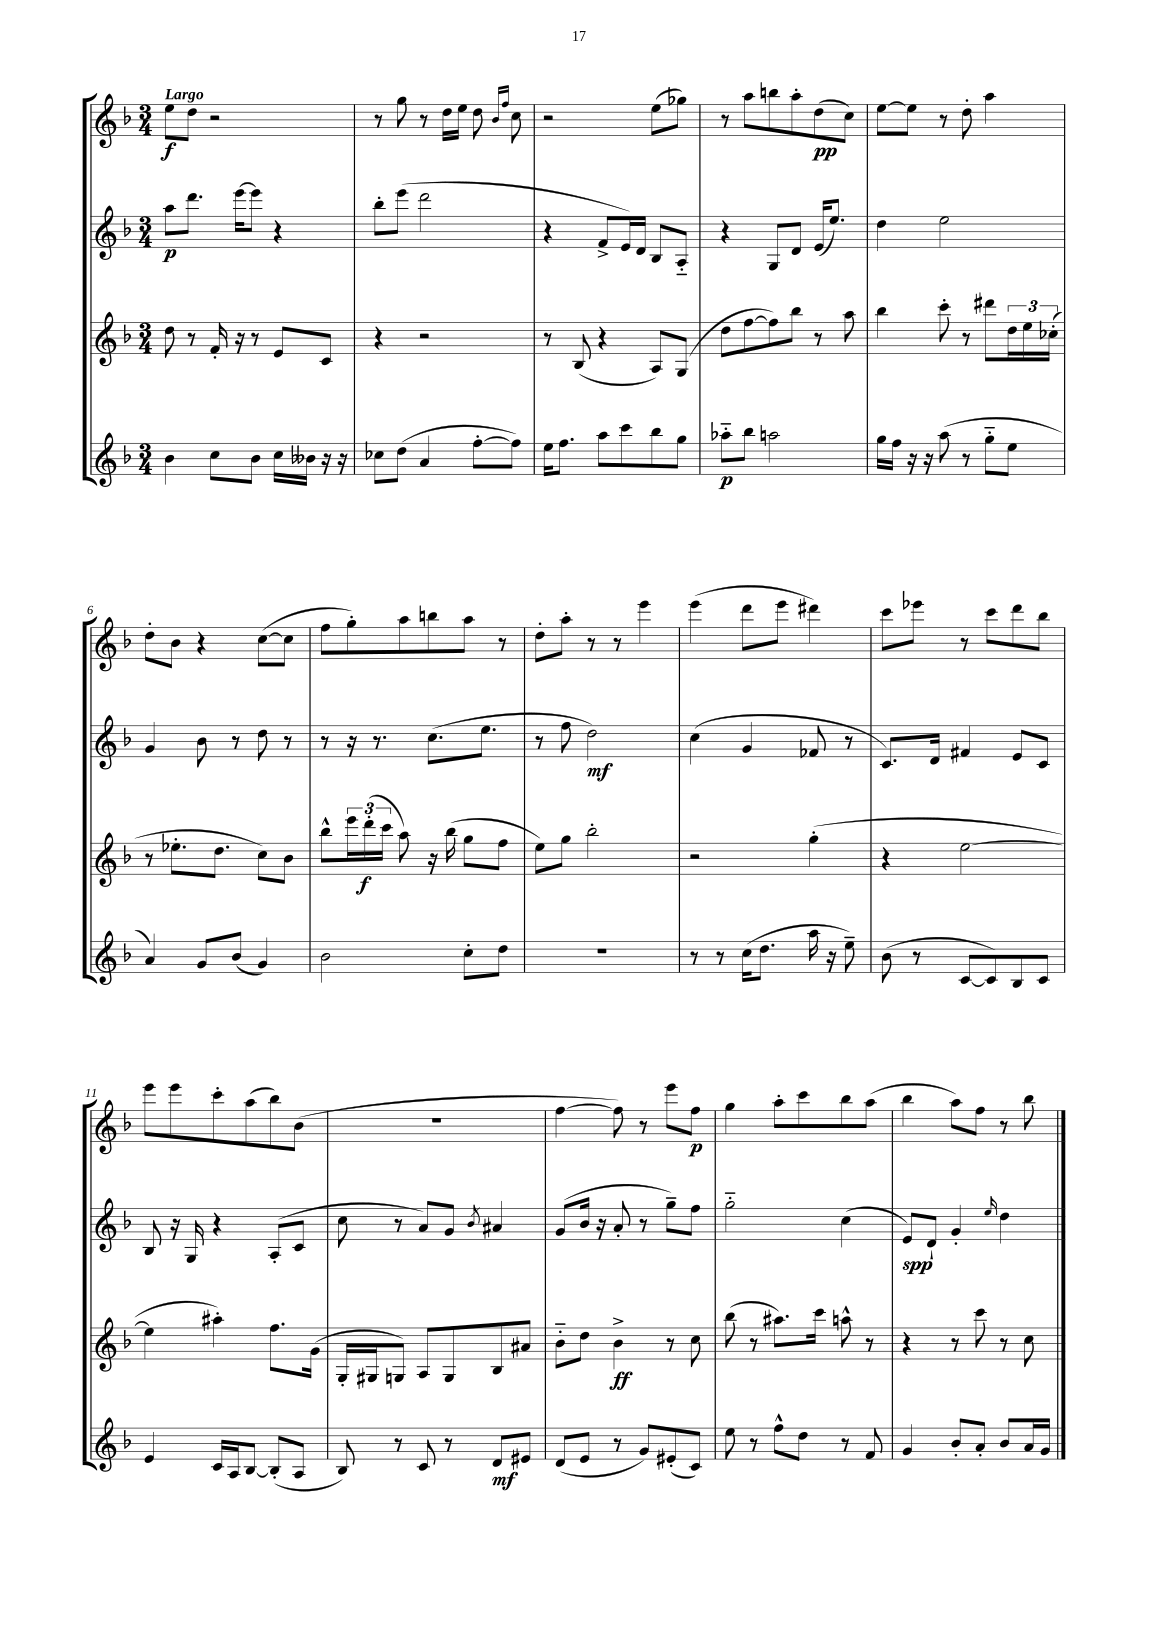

**kern	**kern	**kern	**kern
*staff4	*staff3	*staff2	*staff1
*clefG2	*clefG2	*clefG2	*clefG2
*k[b-]	*k[b-]	*k[b-]	*k[b-]
*M3/4	*M3/4	*M3/4	*M3/4
4b-	8dd	8aa	8ee
.	8r	8.ddd	8dd
8cc	16f'	.	2r
.	16r	[16eee	.
8b-	8r	8eee]	.
16cc	8e	4r	.
16b--	.	.	.
16r	8c	.	.
16r	.	.	.
=	=	=	=
8cc-	4r	8bb-'	8r
(8dd	.	(8eee	8gg
4a	2r	2ddd	8r
.	.	.	16dd
.	.	.	16ee
[8ff'	.	.	8dd
.	.	.	16qqb-
.	.	.	16qqff
8ff])	.	.	8cc
=	=	=	=
16ee	8r	4r	2r
8.ff	.	.	.
.	(8B-	.	.
8aa	4r	8f^	.
8ccc	.	16e)	.
.	.	16d	.
8bb-	8A)	8B-	(8ee
8gg	(8G	8A'~	8gg-)
=	=	=	=
8aa-'~	8dd	4r	8r
8bb-	[8ff	.	8aa
2aa	8ff])	8G	8bb
.	8bb-	8d	8aa'
.	8r	(16e	(8dd
.	.	8.ee)	.
.	8aa	.	8cc)
=	=	=	=
16gg	4bb-	4dd	[8ee
16ff	.	.	.
16r	.	.	8ee]
16r	.	.	.
(8aa	8ccc'	2ee	8r
8r	8r	.	8dd'
8gg'~	8ddd#	.	4aa
8ee	24dd	.	.
.	24ee	.	.
.	(24cc-'	.	.
=	=	=	=
4a)	8r	4g	8dd'
.	8.ee-'	.	8b-
8g	.	8b-	4r
.	8.dd	.	.
(8b-	.	8r	.
4g)	8cc)	8dd	([8cc
.	8b-	8r	8cc]
=	=	=	=
2b-	8bb-^^	8r	8ff
.	24eee	16r	8gg')
.	(24ddd'	.	.
.	.	8.r	.
.	24ccc	.	.
.	8aa)	.	8aa
.	16r	(8.cc	8bb
.	(16bb-	.	.
8cc'	8gg	.	8aa
.	.	8.ee	.
8dd	8ff	.	8r
=	=	=	=
2.r	8ee)	8r	8dd'
.	8gg	8ff	8aa'
.	2bb-'	2dd)	8r
.	.	.	8r
.	.	.	4eee
=	=	=	=
8r	2r	(4cc	(4eee
8r	.	.	.
(16cc	.	4g	8ddd
8.dd	.	.	.
.	.	.	8eee
16aa	(4gg'	8f-	4ddd#)
16r	.	.	.
8ee~)	.	8r	.
=	=	=	=
(8b-	4r	8.c)	8ccc
8r	.	.	8eee-
.	.	16d	.
[8c	[2ee	4f#	8r
8c])	.	.	8ccc
8B-	.	8e	8ddd
8c	.	8c	8bb-
=	=	=	=
4e	4ee]	8B-	8eee
.	.	16r	8eee
.	.	16G	.
16c	4aa#')	4r	8ccc'
16A	.	.	.
[8B-	.	.	(8aa
(8B-']	8.ff	(8A'	8bb-)
8A	.	8c	(8b-
.	(16g	.	.
=	=	=	=
8B-)	16G'	8cc	2.r
.	16G#	.	.
8r	8G)	8r	.
8c	8A	8a)	.
8r	8G	8g	.
.	.	8qb-	.
8d	8B-	4a#	.
8e#	8a#	.	.
=	=	=	=
(8d	8b-'~	(8g	[4ff
8e	8dd	16b-	.
.	.	16r	.
8r	4b-^	8a'	8ff])
8g)	.	8r	8r
(8e#'	8r	8gg~)	8eee
8c)	8cc	8ff	8ff
=	=	=	=
8ee	(8bb-	2gg'~	4gg
8r	8r	.	.
8ff^^	8.aa#)	.	8aa'
8dd	.	.	8ccc
.	16ccc	.	.
8r	8aa^^	(4cc	8bb-
8f	8r	.	(8aa
=	=	=	=
4g	4r	8e)	4bb-
.	.	8d`	.
8b-'	8r	4g'	8aa)
8a'	8ccc	.	8ff
.	.	16qqee	.
8b-	8r	4dd	8r
16a	8cc	.	8bb-
16g	.	.	.
==	==	==	==
*-	*-	*-	*-
